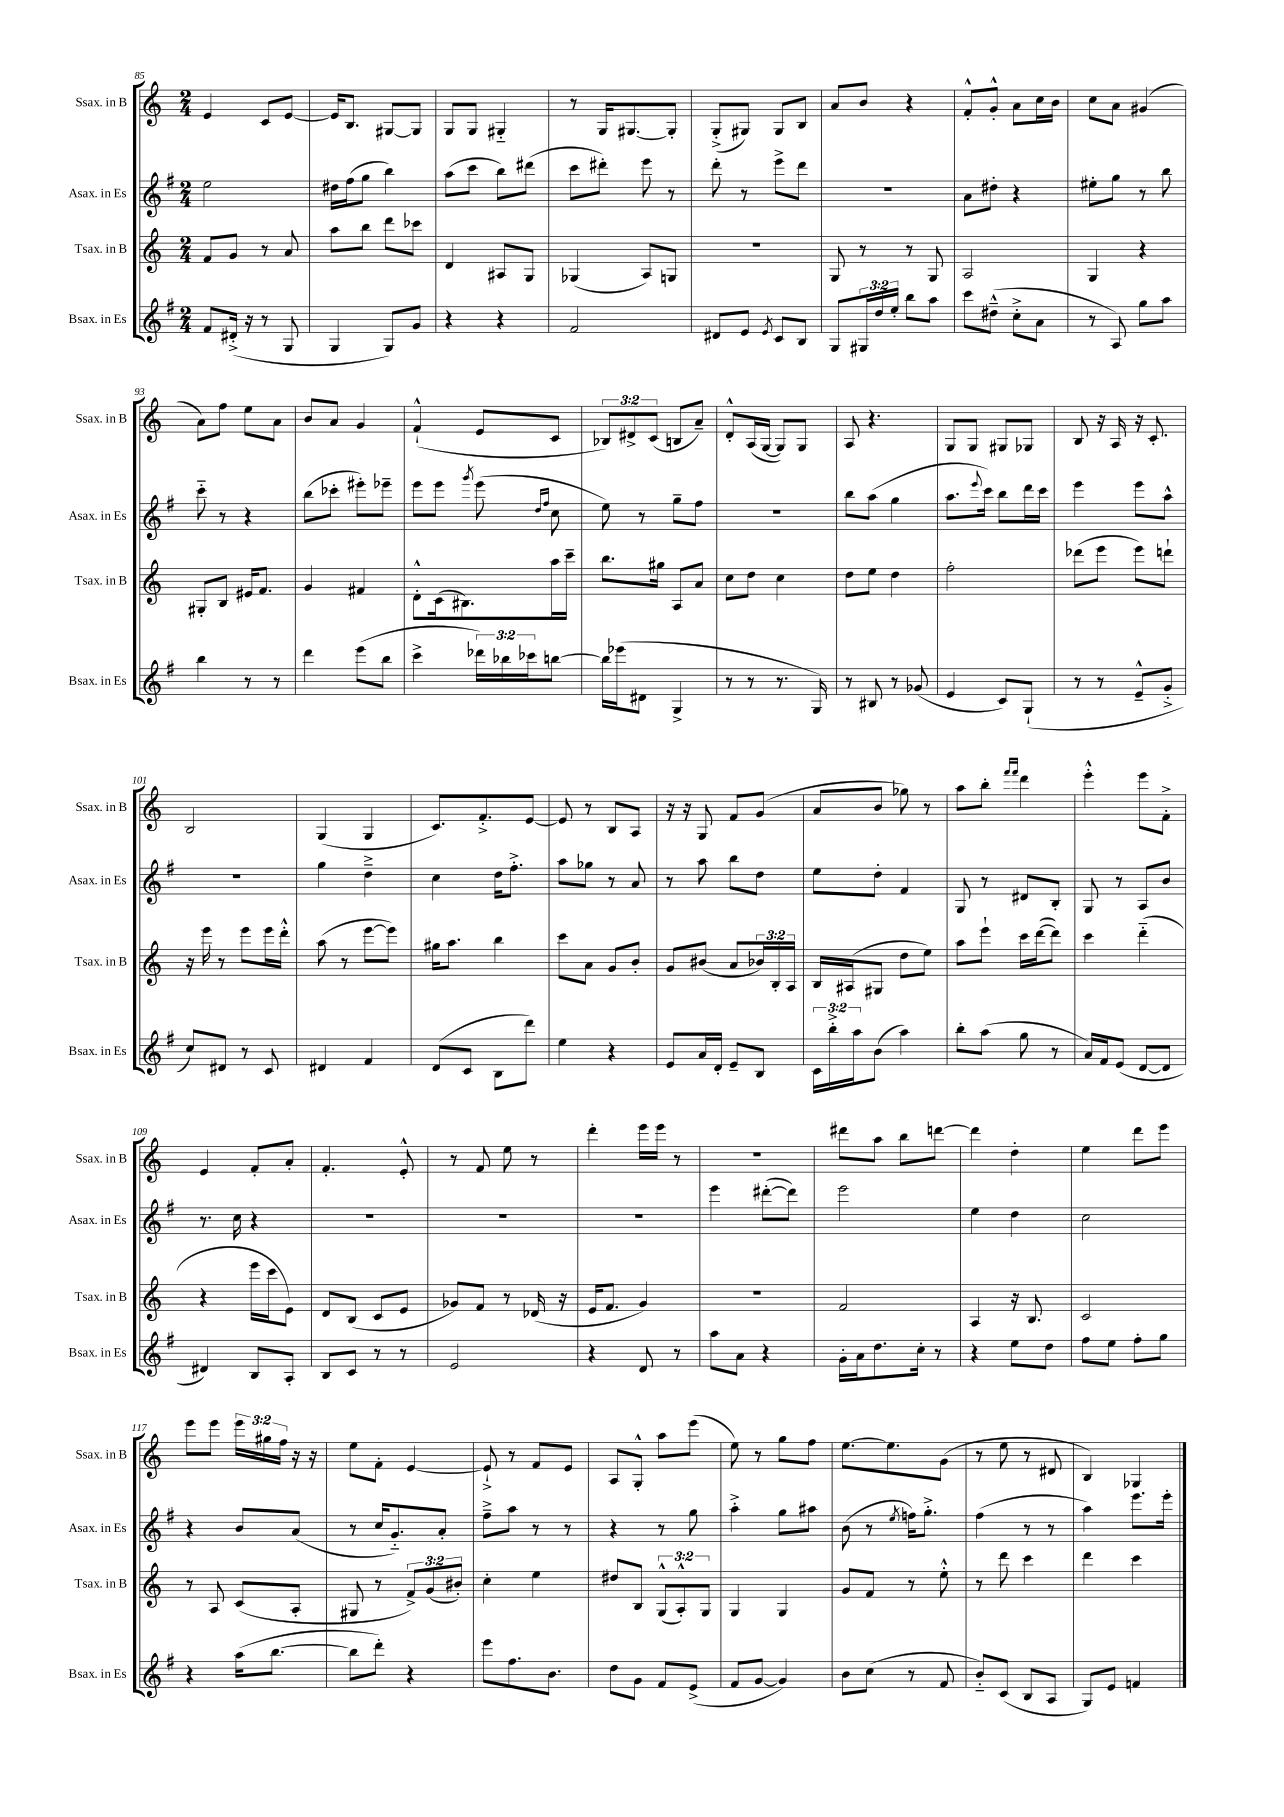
<<
\new StaffGroup <<
\new Staff = "s0" \with { instrumentName = "Ssax. in B" shortInstrumentName = "Ssax. in B" } {
    \clef treble \key c \major \numericTimeSignature \time 2/4 \override Staff.TupletNumber.text = #tuplet-number::calc-fraction-text
    e'4 c'8 e'8~ |
    e'16 b8. gis8~ gis8 |
    g8 g8 gis4-_ |
    r8 g16 gis8.~ gis8-. |
    g8-.->( gis8) gis8 b8 |
    a'8 b'8 r4 |
    f'8-.-^ g'8-.-^ a'8 c''16 b'16 |
    c''8 a'8 gis'4( |
    a'8) f''8 e''8 a'8 |
    b'8 a'8 g'4 |
    f'4-!-^( e'8 c'8 |
    \tuplet 3/2 { bes8) dis'8-> c'8( } b8 a'8--) |
    d'8-.-^ a16( g16~ g8) g8 |
    a8 r4. |
    g8 g8 gis8 ges8 |
    b8 r16 a16 r16 c'8.-. |
    b2 |
    g4( g4 |
    c'8.) f'8.-.-> e'8~ |
    e'8 r8 b8 a8 |
    r16 r16 g8 f'8 g'8( |
    a'8 b'8 ges''8) r8 |
    a''8 b''8-. \grace { f'''16 f'''16 } d'''4 |
    e'''4-.-^ e'''8 f'8-.-> |
    e'4 f'8-. a'8-. |
    f'4.-. e'8-.-^ |
    r8 f'8 e''8 r8 |
    d'''4-. e'''16 e'''16 r8 |
    R2 |
    dis'''8 a''8 b''8 d'''8~ |
    d'''4 d''4-. |
    e''4 d'''8 e'''8 |
    e'''8 e'''8 \tuplet 3/2 { e'''16 gis''16 f''16 } r16 r16 |
    e''8 f'8-. e'4~ |
    e'8-!-> r8 f'8 e'8 |
    a8 g8-.-^ a''8 e'''8( |
    e''8) r8 g''8 f''8 |
    e''8.~ e''8. g'8( |
    r8 e''8 r8 dis'8 |
    b4) ges4 \bar "|." |
}
\new Staff = "s1" \with { instrumentName = "Asax. in Es" shortInstrumentName = "Asax. in Es" } {
    \clef treble \key g \major \numericTimeSignature \time 2/4
    e''2 |
    dis''16 fis''16( g''8 b''4) |
    a''8( c'''8 b''8) dis'''8( |
    c'''8 dis'''8-.) e'''8 r8 |
    d'''8-. r8 e'''8-> d'''8 |
    R2 |
    a'8 dis''8-. r4 |
    eis''8-. g''8 r8 b''8 |
    c'''8-_ r8 r4 |
    b''8( ces'''8-. eis'''8-.) ees'''8-- |
    e'''8 e'''8 \acciaccatura { g'''8 } e'''8( \grace { d''16 fis''16 } c''8 |
    e''8) r8 g''8-- fis''8 |
    R2 |
    b''8 a''8( g''4 |
    a''8. \appoggiatura { e'''8 } c'''16) b''8 d'''16 c'''16 |
    e'''4 e'''8 a''8-^ |
    r2 |
    g''4 d''4---> |
    c''4 d''16 fis''8.-.-> |
    a''8 ges''8 r8 a'8 |
    r8 a''8 b''8 d''8 |
    e''8 d''8-. fis'4 |
    g8 r8 dis'8 b8-. |
    g8 r8 a8 b'8 |
    r8. c''16 r4 |
    R2 |
    R2 |
    R2 |
    e'''4 dis'''8~-.( dis'''8) |
    e'''2 |
    e''4 d''4 |
    c''2 |
    r4 b'8 a'8( |
    r8 c''16 g'8.-_) a'8-. |
    fis''8---> a''8 r8 r8 |
    r4 r8 g''8 |
    a''4-.-> g''8 ais''8 |
    b'8( r8 \acciaccatura { e''8 } f''16) g''8.-.-> |
    fis''4( r8 r8 |
    a''4) e'''8. e'''16-. \bar "|." |
}
\new Staff = "s2" \with { instrumentName = "Tsax. in B" shortInstrumentName = "Tsax. in B" } {
    \clef treble \key c \major \numericTimeSignature \time 2/4 \override Staff.TupletNumber.text = #tuplet-number::calc-fraction-text
    f'8 g'8 r8 a'8 |
    a''8 b''8 d'''8 ces'''8 |
    d'4 ais8 g8 |
    ges4( a8) g8 |
    R2 |
    g8 r8 r8 g8 |
    a2 |
    g4 r4 |
    gis8-. b8 eis'16 f'8. |
    g'4 fis'4 |
    d'8-.-^ c'16( bis8.) a''16 c'''16-- |
    b''8. gis''16 a8 a'8 |
    c''8 d''8 c''4 |
    d''8 e''8 d''4 |
    f''2-. |
    des'''8( e'''8 e'''8) d'''8-! |
    r16 e'''16 r8 e'''8 e'''16 d'''16-.-^ |
    a''8( r8 e'''8~ e'''8) |
    gis''16 a''8. b''4 |
    c'''8 a'8 g'8 b'8-. |
    g'8 bis'8( a'8 \tuplet 3/2 { bes'16) b16-. a16 } |
    b16 ais16( gis8 d''8 e''8) |
    a''8 e'''8-! c'''16 d'''16~( d'''8) |
    c'''4 d'''4-_( |
    r4 e'''16 c'''16 e'8) |
    d'8 b8( c'8 e'8 |
    ges'8) f'8 r8 des'16( r16 |
    e'16 f'8. g'4) |
    R2 |
    f'2 |
    a4 r16 b8. |
    c'2 |
    r8 a8 c'8( a8-. |
    gis8 r8 \tuplet 3/2 { f'8->) g'8( bis'8-.) } |
    c''4-. e''4 |
    dis''8 b8 \tuplet 3/2 { g8-^( a8-.-^) g8 } |
    g4 g4 |
    g'8 f'8 r8 e''8-.-^ |
    r8 d'''8 c'''4 |
    d'''4 c'''4 \bar "|." |
}
\new Staff = "s3" \with { instrumentName = "Bsax. in Es" shortInstrumentName = "Bsax. in Es" } {
    \clef treble \key g \major \numericTimeSignature \time 2/4 \override Staff.TupletNumber.text = #tuplet-number::calc-fraction-text
    fis'8 dis'16-.->( r16 r8 g8 |
    g4 g8) g'8 |
    r4 r4 |
    fis'2 |
    dis'8 e'8 \acciaccatura { e'8 } c'8 b8 |
    g8 \tuplet 3/2 { gis16 d''16 e''16-. } b''8 a''8 |
    c'''8 dis''8---^( c''8-.-> a'8 |
    r8 a8) g''8 a''8 |
    b''4 r8 r8 |
    d'''4 e'''8( b''8 |
    c'''4-> \tuplet 3/2 { des'''16) bes''16 ces'''16 } b''8~ |
    b''16 ees'''16( dis'8 g4-> |
    r8 r8 r8. g16) |
    r8 bis8 r8 ges'8( |
    e'4 c'8) g8-!( |
    r8 r8 e'8---^ g'8-.-> |
    c''8) dis'8 r8 c'8 |
    dis'4 fis'4 |
    d'8( c'8 b8 d'''8) |
    e''4 r4 |
    e'8 a'16 d'16-. e'8-- b8 |
    \tuplet 3/2 { c'16 b''16-.-> a''16 } b'8( a''4) |
    b''8-. a''8( g''8 r8 |
    a'16) fis'16 e'8( d'8~ d'8 |
    dis'4) b8 a8-. |
    b8 c'8 r8 r8 |
    e'2 |
    r4 d'8 r8 |
    a''8 a'8 r4 |
    g'16-. a'16 d''8. c''16-. r8 |
    r4 e''8 d''8 |
    fis''8 e''8 fis''8-. g''8 |
    r4 a''16( b''8.~ |
    b''8 d'''8-.) r4 |
    e'''8 fis''8. b'8. |
    d''8 g'8 fis'8 e'8->( |
    fis'8 g'8~ g'4) |
    b'8 c''8( r8 fis'8 |
    b'8-_) c'8( b8 a8 |
    g8) e'8 f'4 \bar "|." |
}
>>
>>
\layout { \context { \Score currentBarNumber = #85 } }
